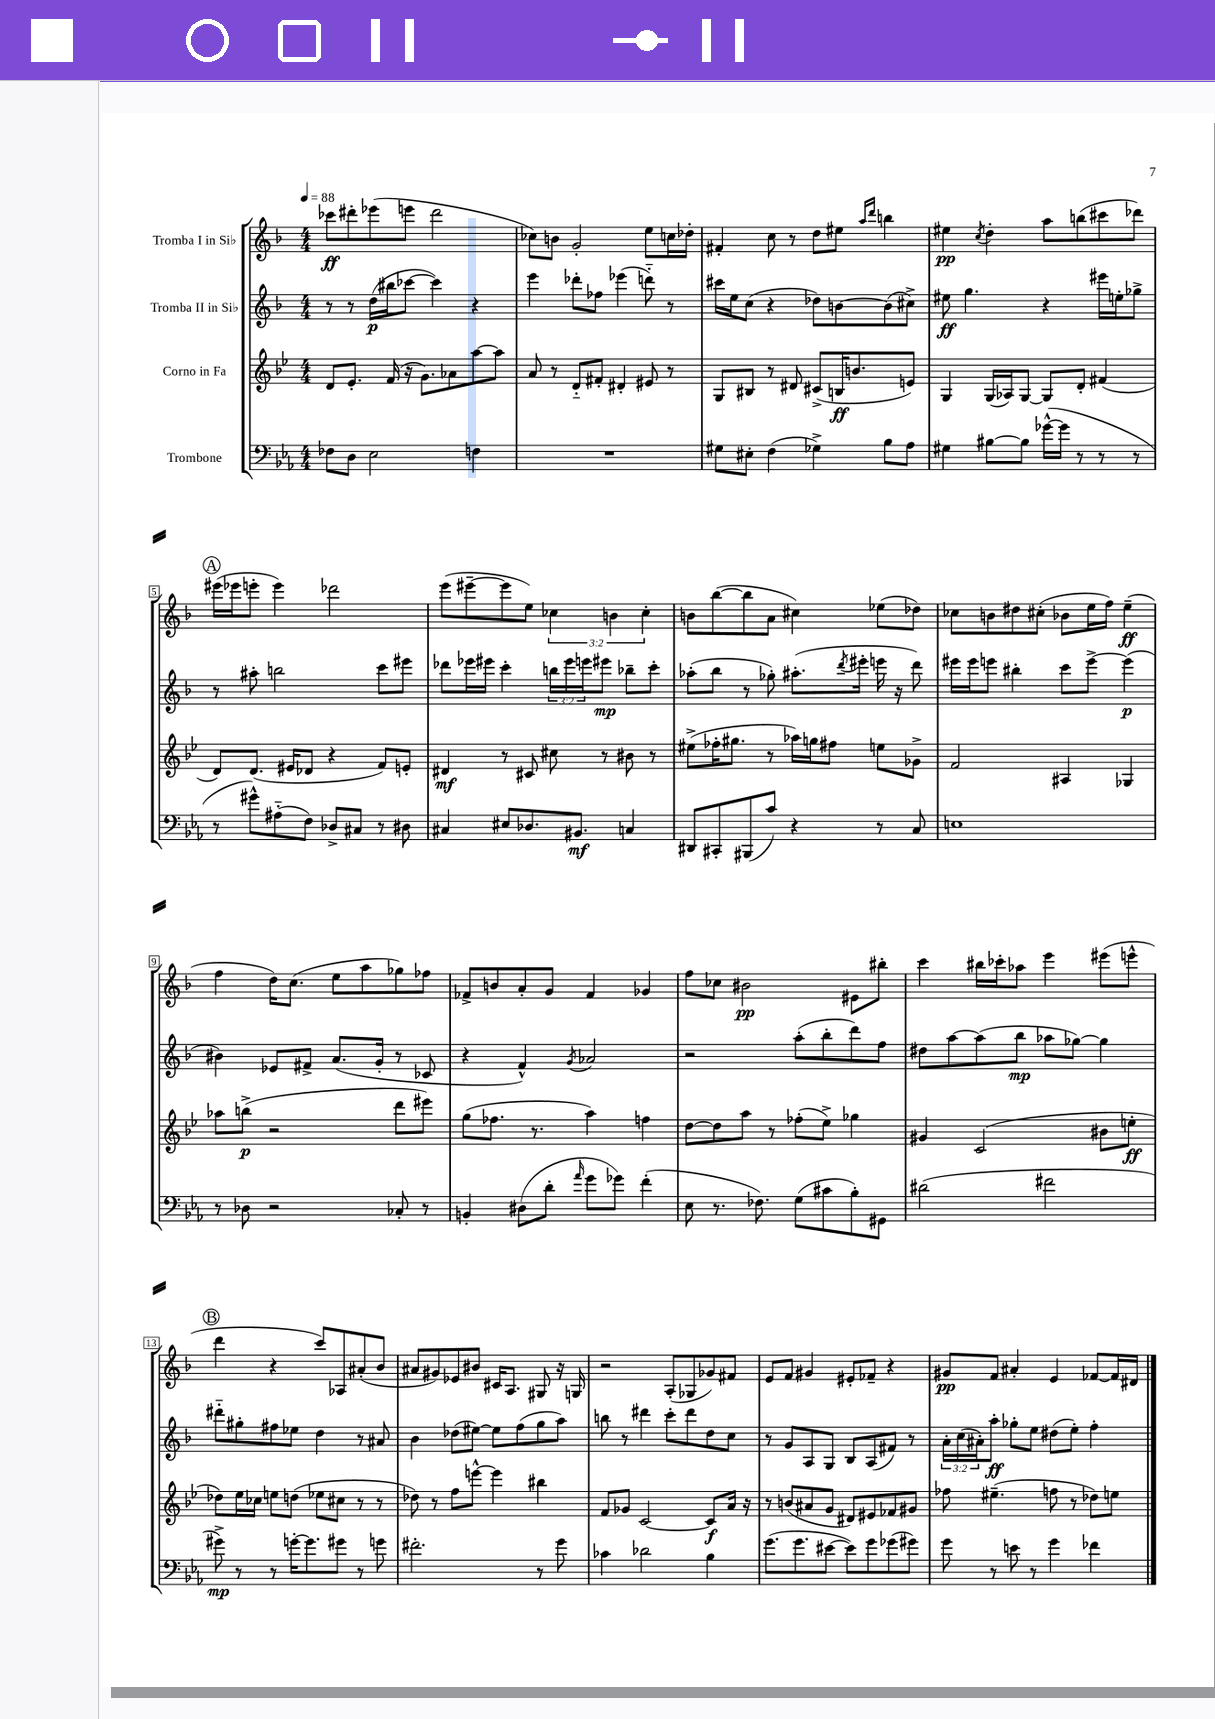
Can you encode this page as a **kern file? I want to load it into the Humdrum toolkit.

**kern	**dynam	**kern	**dynam	**kern	**dynam	**kern	**dynam
*part4	*part4	*part3	*part3	*part2	*part2	*part1	*part1
*staff4	*staff4	*staff3	*staff3	*staff2	*staff2	*staff1	*staff1
*I"Trombone	*	*I"Corno in Fa	*	*I"Tromba II in Si♭	*	*I"Tromba I in Si♭	*
*clefF4	*	*clefG2	*	*clefG2	*	*clefG2	*
*k[b-e-a-]	*	*k[b-e-]	*	*k[b-]	*	*k[b-]	*
*M4/4	*	*M4/4	*	*M4/4	*	*M4/4	*
*MM88	*	*MM88	*	*MM88	*	*MM88	*
=1	=1	=1	=1	=1	=1	=1	=1
8F-X\L	.	8d/L	.	8r	.	8ccc-X\L	ff
8D\J	.	8.e-'/J	.	8r	.	8ddd#X'\	.
2E-\	.	.	.	(16dd\LL	p	(8eee-X\	.
.	.	(16f/	.	16bb#X\J	.	.	.
.	.	16r	.	[8ccc-X\J	.	8eeen\J	.
.	.	8.g\L)	.	.	.	.	.
.	.	.	.	4ccc-\])	.	2ddd#\	.
.	.	8a-X\	.	.	.	.	.
4Fn\	.	[8aa\	.	4r	.	.	.
.	.	8aa\J]	.	.	.	.	.
=2	=2	=2	=2	=2	=2	=2	=2
1r	.	8a/	.	4eee\	.	8cc-X\L)	.
.	.	8r	.	.	.	8bn\J	.
.	.	8d/L	.	8ddd-X'\L	.	2g'/	.
.	.	8f#X'/J	.	8ff-X\J	.	.	.
.	.	4d#X'/	.	(4eee-X\	.	.	.
.	.	8e#X/	.	8dddn\)	.	8ee\L	.
.	.	8r	.	8r	.	16ccn\L	.
.	.	.	.	.	.	16dd-X'\JJ	.
=3	=3	=3	=3	=3	=3	=3	=3
8G#X\L	.	8G/L	.	16ccc#X\LL	.	4f#X'/	.
.	.	.	.	16ee\J	.	.	.
8E#X'\J	.	8B#X/J	.	(8cc\J	.	.	.
(4F\	.	8r	.	4r	.	8cc\	.
.	.	8d#X/	.	.	.	8r	.
4G-X^\)	.	(8c#X^/L	.	8dd-X\L)	.	8dd\L	.
.	.	16Bn/K	ff	[8bn\	.	8ee#X\J	.
.	.	8.bn/	.	.	.	.	.
.	.	.	.	.	.	16qqaa/LL	.
.	.	.	.	.	.	16qqddd/JJ	.
8B-\L	.	.	.	(8b\]	.	4bbn\	.
8A-\J	.	8en/J)	.	8cc#X^\J)	.	.	.
=4	=4	=4	=4	=4	=4	=4	=4
4G#X\	.	4G/	.	8ee#X\	ff	4ee#X\	pp
.	.	.	.	4.gg\	.	.	.
.	.	.	.	.	.	8qcc/	.
[8B#X\L	.	(16G/LL	.	.	.	4dd'\	.
.	.	16A-X/J)	.	.	.	.	.
8B#\J]	.	[8G/J	.	.	.	.	.
([16g-X^^\LL	.	8G/L]	.	4r	.	8aa\L	.
16g-\JJ]	.	.	.	.	.	.	.
8r	.	8d'/J	.	.	.	(8bbn\	.
8r	.	(4f#X/	.	16eee#X\LL	.	8ccc#X\	.
.	.	.	.	16een'\J	.	.	.
8r	.	.	.	8gg-X^\J	.	8ddd-X\J)	.
!!LO:LB:g=z
!!LO:REH:place=s1:t=A
=5	=5	=5	=5	=5	=5	=5	=5
8r	.	8d/L)	.	8r	.	(16eee#X\LL	.
.	.	.	.	.	.	16eee-X\J	.
8g#X^^\L)	.	(8.d/J	.	8aa#X'\	.	8eeen'\J	.
(8A#X\	.	.	.	2bbn\	.	4eee\)	.
.	.	16e#X/KL	.	.	.	.	.
8F\J)	.	8d-X/J	.	.	.	.	.
8D-X^/L	.	4r	.	.	.	2ddd-X\	.
8C#X/J	.	.	.	.	.	.	.
8r	.	8f/L)	.	8ccc\L	.	.	.
8D#X\	.	8en'/J	.	8eee#X\J	.	.	.
=6	=6	=6	=6	=6	=6	=6	=6
4C#X/	.	4d#X/	mf	8ddd-X\L	.	(8eee\L	.
.	.	.	.	16eee-X\L	.	[8eee#X~\	.
.	.	.	.	16eee#X\JJ	.	.	.
8E#X/L	.	8r	.	4ccc'\	.	8eee#\]	.
8.D-X/	.	8c#X/	.	.	.	8ee\J)	.
.	.	8cc#X\	.	24bbn\LL	.	6cc-X\	.
.	.	.	.	24eee#\	.	.	.
8.BB#X/J	mf	.	.	.	.	.	.
.	.	.	.	24eeen\J	.	.	.
.	.	8r	.	8eee#X\J	mp	.	.
.	.	.	.	.	.	6bn\	.
4Cn/	.	8b#X\	.	8bb-X~\L	.	.	.
.	.	.	.	.	.	6cc-'\	.
.	.	8r	.	8ccc'\J	.	.	.
=7	=7	=7	=7	=7	=7	=7	=7
8DD#X/L	.	(8ee#X^\L	.	(8aa-X'\L	.	8bn\L	.
8CC#X'/	.	16ff-X'\K	.	8bb-\J	.	([8bb-\	.
.	.	8.gg#X\J	.	.	.	.	.
(8BBB#X/	.	.	.	8r	.	8bb-\]	.
8c/J)	.	8r	.	8gg-X'\)	.	8a\J	.
4r	.	16aa-X\LL)	.	(8.aa#X'\L	.	4cc#X\)	.
.	.	16ggn\J	.	.	.	.	.
.	.	8ff#X\J	.	.	.	.	.
.	.	.	.	8qddd/	.	.	.
.	.	.	.	16eee#X'\Jk	.	.	.
8r	.	8een\L	.	16eeen\	.	(8ee-X\L	.
.	.	.	.	16r	.	.	.
8C/	.	8g-X^\J	.	8ddd\)	.	8dd-X\J)	.
=8	=8	=8	=8	=8	=8	=8	=8
1En	.	2f/	.	16eee#X\LL	.	8cc-X\L	.
.	.	.	.	16eee#\J	.	.	.
.	.	.	.	8eeen\J	.	8bn\	.
.	.	.	.	4bb#X'\	.	8dd#X\	.
.	.	.	.	.	.	(8cc#X'\J	.
.	.	4A#X/	.	8ccc\L	.	8b-X\L	.
.	.	.	.	[8eee^\J	.	16ee\L	.
.	.	.	.	.	.	16ff\JJ)	.
.	.	4G-X/	.	(4eee\]	p	(4ee~\	ff
!!LO:LB:g=z
=9	=9	=9	=9	=9	=9	=9	=9
8r	.	8aa-X\L	.	4b#X\)	.	4ff\	.
8D-X\	.	(8bbn^\J	p	.	.	.	.
2r	.	2r	.	8e-X/L	.	16dd\KL)	.
.	.	.	.	.	.	(8.cc\J	.
.	.	.	.	8f#X^/J	.	.	.
.	.	.	.	(8.a/L	.	8ee\L	.
.	.	.	.	.	.	8aa\	.
.	.	.	.	16g'/Jk	.	.	.
8C-X'/	.	8ddd\L	.	8r	.	8gg-X\)	.
8r	.	8eee#X\J)	.	8c-X/	.	8ff-X\J	.
=10	=10	=10	=10	=10	=10	=10	=10
4BBn'/	.	(8gg\L	.	4r	.	8f-X^/L	.
.	.	8.ff-X\J	.	.	.	8bn/	.
(8D#X\L	.	.	.	4f^^/)	.	8a'/	.
.	.	8.r	.	.	.	.	.
8d'\J	.	.	.	.	.	8g/J	.
16qqa-/	.	.	.	8qg/	.	.	.
8g\L	.	4aa\)	.	2a-X/	.	4f-/	.
8g-X\J)	.	.	.	.	.	.	.
(4f'\	.	4ffn\	.	.	.	4g-X/	.
=11	=11	=11	=11	=11	=11	=11	=11
8E-\	.	[8dd\L	.	2r	.	8ff\L	.
8.r	.	8dd\]	.	.	.	8cc-X\J	.
.	.	8aa\J	.	.	.	2b#X\	pp
8.F-X\)	.	.	.	.	.	.	.
.	.	8r	.	.	.	.	.
(8G\L	.	(8ff-X'\L	.	(8aa'\L	.	.	.
8c#X\	.	8ee-^\J)	.	8bb-'\	.	.	.
8B-'\)	.	4gg-X\	.	8ddd\)	.	8e#X\L	.
8GG#X\J	.	.	.	8ff\J	.	8bb#X'\J	.
=12	=12	=12	=12	=12	=12	=12	=12
(2d#X\	.	4g#X/	.	8dd#X\L	.	4ccc\	.
.	.	.	.	[8aa\	.	.	.
.	.	(2c/	.	(8aa\]	.	16bb#X\LL	.
.	.	.	.	.	.	16ccc-X'\J	.
.	.	.	.	8bb-\J	mp	8aa-X\J	.
2f#X\	.	.	.	8aa-X\L	.	4eee\	.
.	.	.	.	[8gg-X\J)	.	.	.
.	.	8b#X\L	.	4gg-\]	.	(8eee#X\L	.
.	.	8een'\J	ff	.	.	8eeen^^\J	.
!!LO:LB:g=z
!!LO:REH:place=s1:t=B
=13	=13	=13	=13	=13	=13	=13	=13
8g#X^\)	mp	8dd-X\L)	.	8ddd#X\L	.	4ddd\	.
8r	.	16ee-\L	.	8gg#X'\	.	.	.
.	.	16cc-X\JJ	.	.	.	.	.
8r	.	8een\L	.	8ff#X\	.	4r	.
[16gn'\KL	.	(8ddn\J	.	8ee-X\J	.	.	.
8.g\]	.	.	.	.	.	.	.
.	.	8ee-X\L	.	4dd\	.	8ccc/L)	.
8g#X\J	.	8cc#X\J	.	.	.	8A-X/	.
8r	.	8r	.	8r	.	(8a#X'/	.
8gn\	.	8r	.	8a#X/	.	8b-/J	.
=14	=14	=14	=14	=14	=14	=14	=14
2.f#X'\	.	8dd-X\)	.	4b-\	.	8a#X/L	.
.	.	8r	.	.	.	8g#X/)	.
.	.	8ff\L	.	(8dd-X\L	.	8e-X/	.
.	.	[8eeen^^\J	.	[8ee#X\J)	.	8b#X/J	.
.	.	4eee\]	.	8ee#\L]	.	16c#X/KL	.
.	.	.	.	.	.	8.A/J	.
.	.	.	.	(8ff\	.	.	.
8r	.	4bb#X\	.	8gg\	.	8G#X/	.
8g\	.	.	.	8aa\J)	.	16r	.
.	.	.	.	.	.	16Gn/	.
=15	=15	=15	=15	=15	=15	=15	=15
4c-X\	.	8f/L	.	8bbn\	.	2r	.
.	.	8g-X/J	.	8r	.	.	.
2d-X\	.	[2c/	.	4ddd#X\	.	.	.
.	.	.	.	8ccc'\L	.	(8A'/L	.
.	.	.	.	8ddd#\	.	8G-X/	.
4B-\	.	8c/L]	f	8dd\	.	8g-X/)	.
.	.	16a/Jk	.	8cc\J	.	8f#X/J	.
.	.	16r	.	.	.	.	.
=16	=16	=16	=16	=16	=16	=16	=16
(8.g\L	.	8r	.	8r	.	8e/L	.
.	.	(8bn/L	.	8g/L	.	8f/J	.
8.g\	.	.	.	.	.	.	.
.	.	8a#X/	.	8A/	.	4g#X/	.
[8e#X\J	.	8g/J	.	8G/J	.	.	.
8e#\L])	.	8d#X/L)	.	8B-/L	.	8e#X'/L	.
8g\	.	8e#X/	.	(8A/	.	8f-X~/J	.
(8g-X\	.	8f-X/	.	8f#X/J)	.	4r	.
8g#X\J)	.	8g#X/J	.	8r	.	.	.
=17	=17	=17	=17	=17	=17	=17	=17
8g\	.	8ff-X\	.	24a'\LL	.	8g#X/L	pp
.	.	.	.	(24cc\	.	.	.
.	.	.	.	24a#X'\J)	.	.	.
8r	.	(4.ee#X~\	.	8aa'\J	ff	8f/J	.
8en\	.	.	.	8gg-X'\L	.	4a#X'/	.
8r	.	.	.	8ee\J	.	.	.
4g\	.	8ffn\	.	(8dd#X\L	.	4e/	.
.	.	8r	.	8ee'\J)	.	.	.
4f-X\	.	8dd-X\L)	.	4ff'\	.	[8f-X/L	.
.	.	8een\J	.	.	.	16f-/L]	.
.	.	.	.	.	.	16d#X/JJ	.
==	==	==	==	==	==	==	==
*-	*-	*-	*-	*-	*-	*-	*-
